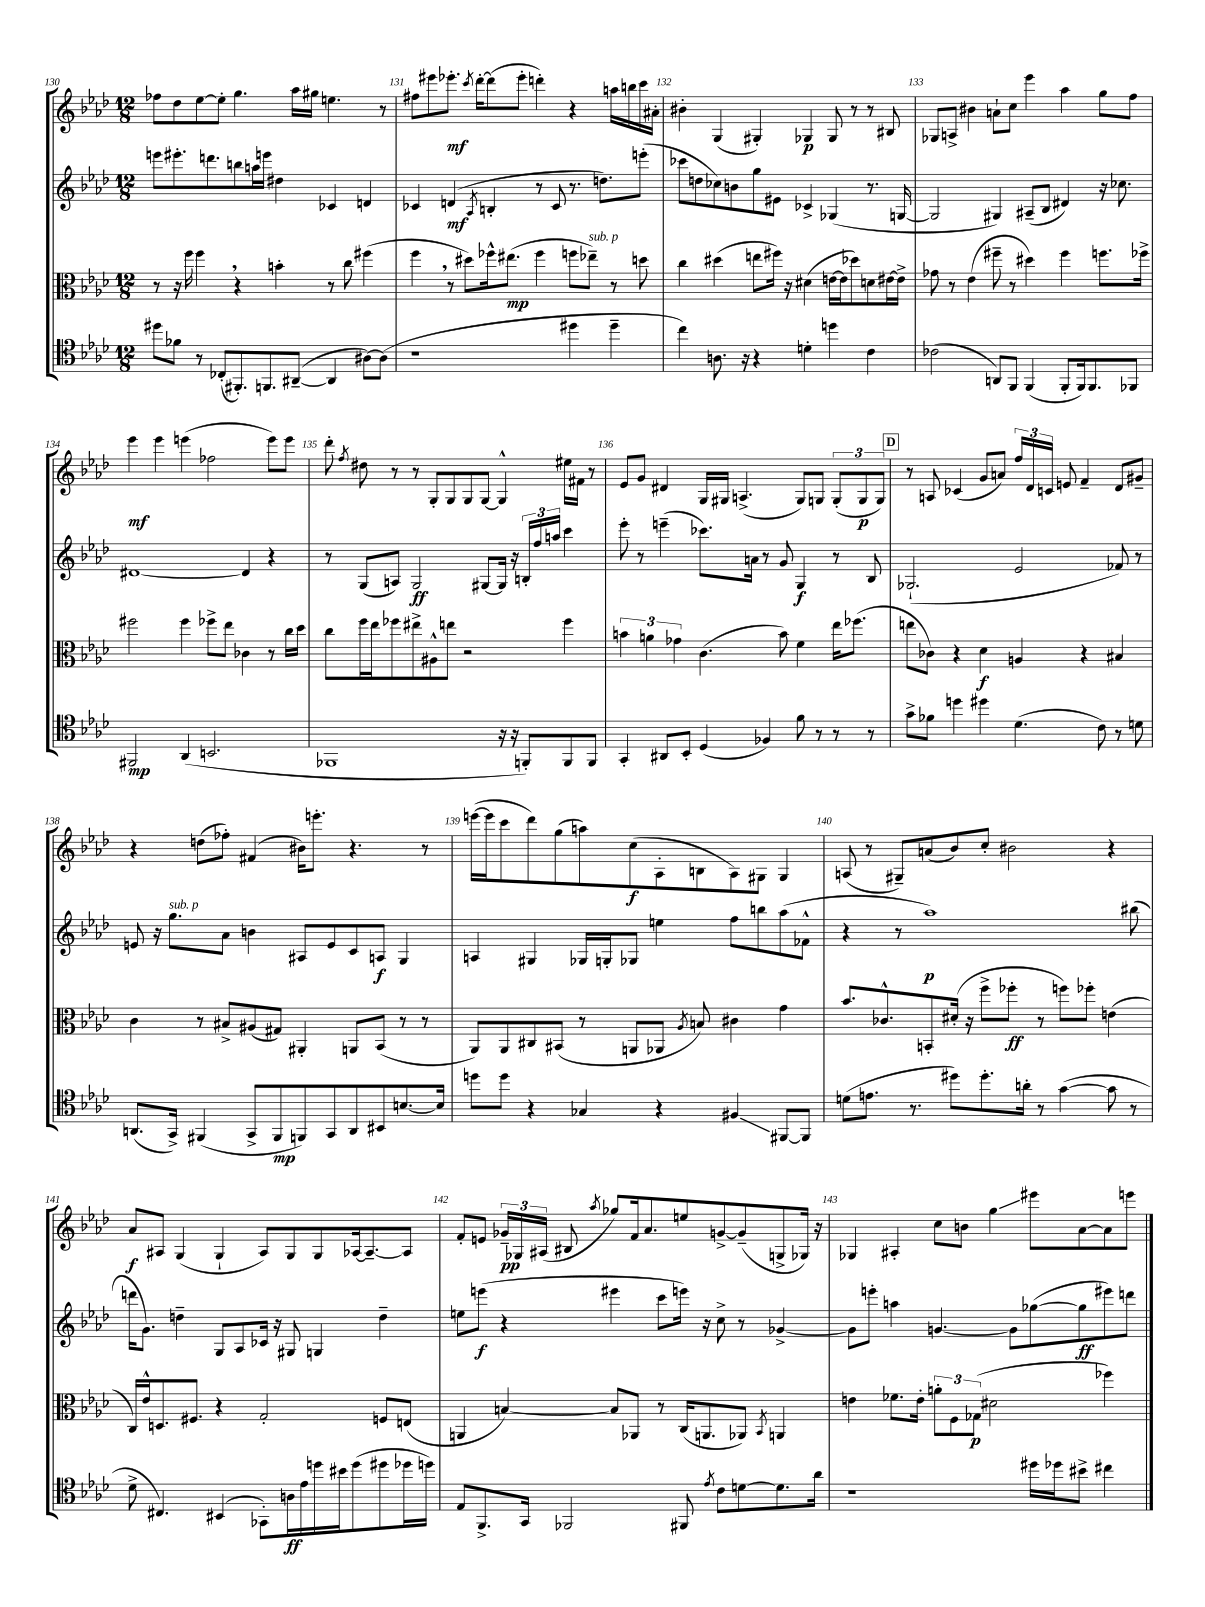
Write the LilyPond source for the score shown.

<<
\new StaffGroup <<
\new Staff = "s0" {
    \clef treble \key aes \major \numericTimeSignature \time 12/8
    \autoBeamOff fes''8[ des''8 ees''8~ ees''8]-. g''4. aes''16[ gis''16] e''4. r8 |
    fis''8[ eis'''8 ees'''8.]-.\mf \acciaccatura { c'''8 } des'''16[~-. des'''8( ees'''8]-. d'''4-.) r4 a''16[ b''16 c'''16 ais'16]-. |
    bis'4-. g4( gis4-.) ges4\p ges8 r8 r8 bis8 |
    ges8[ a8]-> bis'4 a'8[-! c''8] ees'''4 aes''4 g''8[ f''8] |
    ees'''4\mf ees'''4 e'''4( fes''2 e'''8[) e'''8] |
    des'''8-. \acciaccatura { f''8 } dis''8 r8 r8 g8[-. g8 g8 g8]~ g4-^ eis''16[ fis'16] r8 |
    ees'8[ g'8] dis'4 g16[ gis16] a4.->( gis8[) g8] \tuplet 3/2 { g8[-.( g8\p g8]) } |
    \mark \markup { \box "D" } r8 a8 ces'4( g'8[ a'8]) \tuplet 3/2 { f''16[ des'16 c'16] } e'8 f'4-- des'8[ gis'8]-- |
    r4 d''8[( fes''8]-.) fis'4( bis'16[) e'''8.]-. r4. r8 |
    e'''16[~( e'''16 c'''8 des'''8) g''8( a''8) c''8\f( aes8-. b8 aes8) gis8] gis4 |
    a8( r8 gis8[--) a'8( bes'8) c''8]-. bis'2 r4 |
    aes'8[\f ais8] g4( g4-! ais8[) g8 g8 aes16~ aes8.~-- aes8] |
    f'8[-. e'8] \tuplet 3/2 { ges'16[--\pp ges16 ais16]( } bis8 \acciaccatura { aes''8 } ges''8[) f'16 aes'8. e''8 g'8~-> g'8--( g8-> ges16]) r16 |
    ges4 ais4-. c''8[ b'8] g''4\glissando eis'''8[ aes'8~ aes'8 e'''8] \bar "|." |
}
\new Staff = "s1" {
    \clef treble \key aes \major \numericTimeSignature \time 12/8
    \autoBeamOff e'''8[ eis'''8.-. d'''8. b''8 a''16 e'''16] dis''4 ces'4 d'4 |
    ces'4 d'4\mf( \acciaccatura { aes8 } b4-. r8 ces'8 r8. d''8.[) e'''8]-.( |
    ces'''8[ d''8 ces''8) b'8 g''8 eis'8] ces'4-> ges4( r8. g16~ |
    g2 gis4) ais8[--( bes8] dis'4) r16 ces''8. |
    dis'1~ dis'4 r4 |
    r8 g8[( a8]) g2\ff gis8[~ gis16] r16 \tuplet 3/2 { b16[-. f''16 a''16] } c'''4 |
    ees'''8-. r8 e'''4--( ces'''8.[) a'16] r8 g'8 g4\f r8 bes8 |
    \mark \markup { \box "D" } ges2.-!( ees'2 fes'8) r8 |
    e'8 r16 g''8.[^\markup { \italic "sub. p" } aes'8] b'4 ais8[ e'8 c'8 a8]\f g4 |
    a4 gis4 ges16[ g16-. ges8] e''4 f''8[ b''8 aes''8( fes'8]-^ |
    r4 r8 aes''1\p) bis''8( |
    d'''16[ g'8.]) d''4-- g8[ aes8 ces'16] r16 gis8 g4 d''4-- |
    e''8[ e'''8]\f( r4 eis'''4 c'''8[ e'''16]) r16 c''8-> r8 ges'4~-> |
    ges'8[ e'''8]-. a''4 g'4.~ g'8[ ges''8~( ges''8\ff eis'''8) d'''8] \bar "|." |
}
\new Staff = "s2" {
    \clef alto \key aes \major \numericTimeSignature \time 12/8
    \autoBeamOff r8 r16 f''16 f''4 \breathe r4 b'4-. r8 c''8 fis''4( |
    f''4 \breathe r8 dis''8[) fes''16-^ eis''8.]\mp( fes''4 f''8[ ees''8]--^\markup { \italic "sub. p" }) r8 d''8 |
    c''4 dis''4( e''8[ fis''16]) r16 dis'4( e'16[~ e'16 des''8) d'8 eis'16~ eis'16]-> |
    ges'8 r8 ees'4( fis''8-- r8 dis''4) fis''4 f''8.[ fes''16]-> |
    fis''2 fis''4 fes''8[-> ees''8] ces'4 r8 c''16[ des''16] |
    c''8[ f''16 ees''16 fes''8 eis''8-> ais8-^ e''8] r2 fes''4 |
    \tuplet 3/2 { b'4 a'4 ges'4 } c'4.( b'8) f'4 ees''16[ fes''8.]( |
    \mark \markup { \box "D" } e''8[ ces'8]) r4 des'4\f a4 r4 bis4 |
    c'4 r8 bis8[-> ais8( gis8]) ais,4-. a,8[ bes,8]( r8 r8 |
    aes,8[) aes,8 cis8 bis,8]( r8 a,8[ aes,8] \acciaccatura { aes8 } b8) cis'4 g'4 |
    bes'8.[ ces'8.-^ b,8-. dis'16]-.( r16 f''8[-> fes''8]-.\ff r8 f''8[) fes''8]-. e'4( |
    c16[) ees'16-^ d8. fis8.] r4 g2-. f8[ e8]( |
    a,4 b4~) b8[ aes,8] r8 c16[( a,8. aes,8]) \acciaccatura { bes,8 } a,4 |
    e'4 fes'8.[ e'16]-. \tuplet 3/2 { a'8[-. f8 ges8]\p( } dis'2 fes''4) \bar "|." |
}
\new Staff = "s3" {
    \clef tenor \key aes \major \numericTimeSignature \time 12/8
    \autoBeamOff dis''8[ fes'8] r8 ces8[-.( fis,8.-.) f,8. ais,8]~--( ais,4 ais8[~) ais8]( |
    r1 dis''4 dis''4-- |
    c''4) a8. r16 r4 d'4-. d''4 c'4 |
    ces'2( a,8[) f,8] f,4( f,8[-. f,16) f,8. fes,8] |
    fis,2\mp aes,4( b,2. |
    fes,1 r16 r16 f,8[-.) f,8 f,8] |
    g,4-. ais,8[ bes,8]-. des4( fes4) f'8 r8 r8 r8 |
    \mark \markup { \box "D" } g'8[-> fes'8] d''4 dis''4 des'4.( c'8) r8 d'8 |
    a,8.[( g,16]->) fis,4( g,8[-> fis,8\mp f,8) g,8 a,8 bis,8 b8.~ b16] |
    d''8[ d''8] r4 ges4 r4 fis4\glissando fis,8[~ fis,8] |
    d'8[( e'8.] r8. dis''8[) dis''8.-. a'16]-. r8 g'4~( g'8 r8 |
    des'8-> cis4.) bis,4( ges,8[-.) a16\ff ees'16 d''16 bis'16 d''8( dis''8 des''16 d''16]) |
    ees8[ f,8.-> g,16] fes,2 fis,8 \acciaccatura { ees'8 } c'8[ d'8~ d'8. aes'16] |
    r1 dis''16[ des''16 bis'8]-> cis''4 \bar "|." |
}
>>
>>
\layout { \context { \Score currentBarNumber = #130 \override BarNumber.break-visibility = ##(#f #t #t) barNumberVisibility = #all-bar-numbers-visible } }
